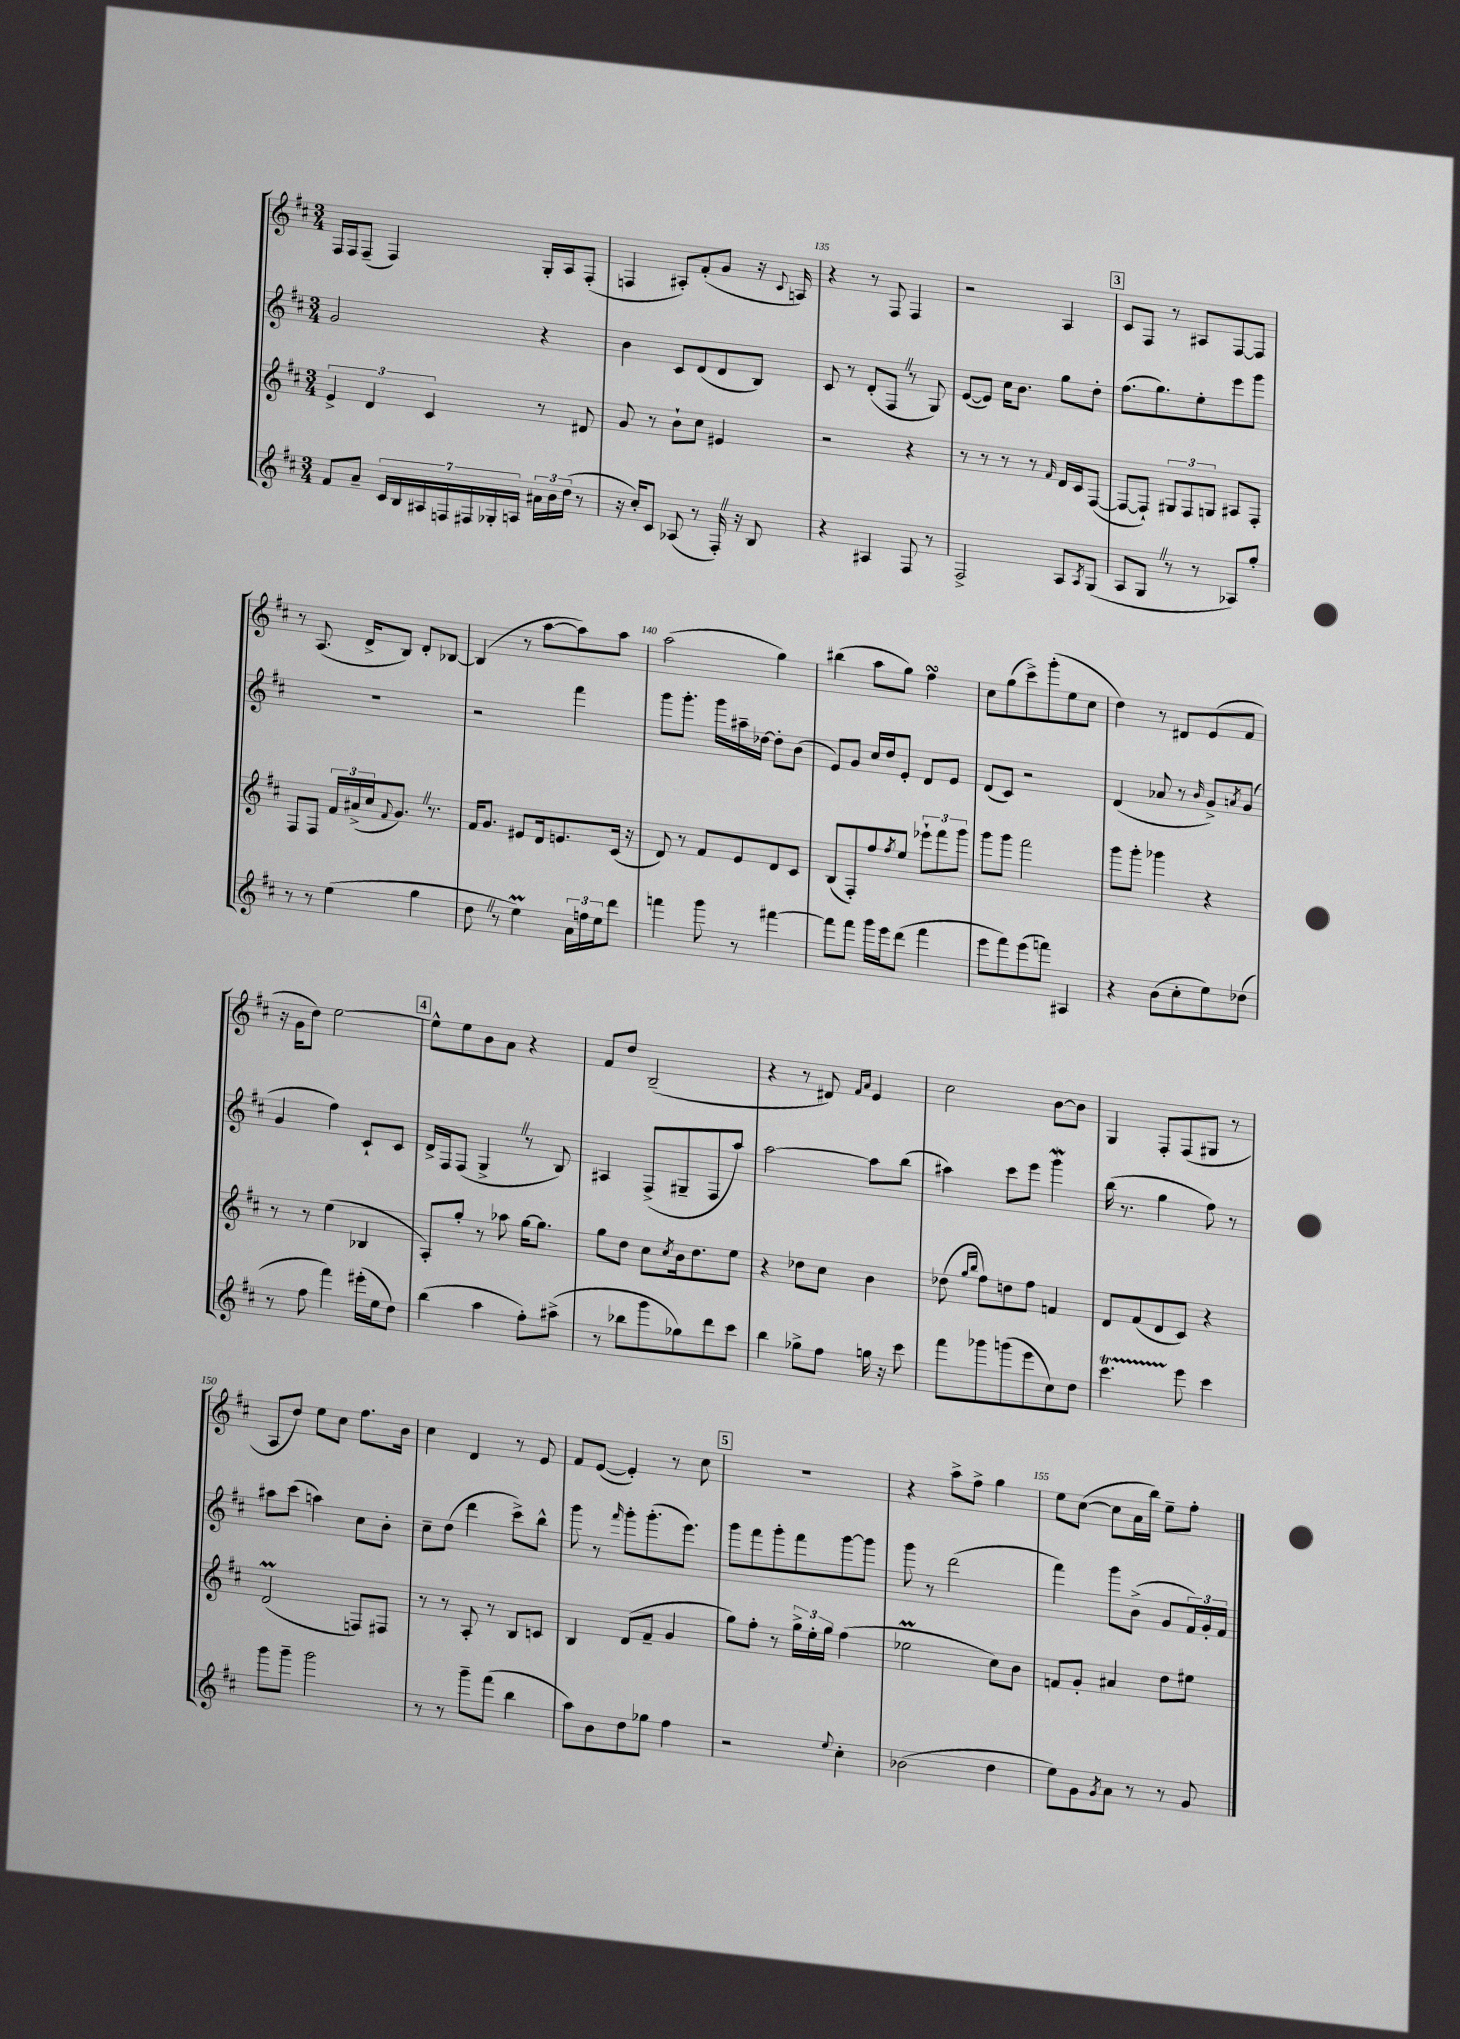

**kern	**kern	**kern	**kern
*part4	*part3	*part2	*part1
*staff4	*staff3	*staff2	*staff1
*clefG2	*clefG2	*clefG2	*clefG2
*k[f#c#]	*k[f#c#]	*k[f#c#]	*k[f#c#]
*M3/4	*M3/4	*M3/4	*M3/4
=133	=133	=133	=133
8f#/L	6e^/	2g/	16F#/LL
.	.	.	16F#/J
8a~/J	.	.	(8F#~/J
.	6d/	.	.
28c#/LL	.	.	4F#/)
28B/	.	.	.
28A#X/	.	.	.
.	6c#/	.	.
28Fn/	.	.	.
28F#X/	.	.	.
28G-X'/	.	.	.
28An/JJ	.	.	.
24a#X\LL	8r	4r	16G'/LL
24b\	.	.	.
.	.	.	16A/J
(24dd\JJ	.	.	.
8r	8d#X/	.	(8F#'/J
=134	=134	=134	=134
16r	8g/	4b\	4Fn/
16cc#'/KL)	.	.	.
8c#/J	8r	.	.
(8A-X/	8b`\L	8c#/L	8A#X'/L)
8r	8cc#\J	(8d/	(8f#'/
16F#'Z/)	4e#X/	8d/	8g/J
16r	.	.	.
8B/	.	8B/J)	16r
.	.	.	8qqc#/
.	.	.	16An/)
=135	=135	=135	=135
4r	2r	8c#/	4r
.	.	8r	.
4A#X/	.	(8d'/L	8r
.	.	8F#Z/J	8F#/
8F#/	4r	8r	4F#/
8r	.	8G/)	.
=136	=136	=136	=136
2F#^/	8r	([8e/L	2r
.	8r	8e/J])	.
.	8r	16cc#\KL	.
.	.	8.b\J	.
.	8r	.	.
.	16qqf#/	.	.
8A/L	16d/LL	8gg\L	4A/
.	16c#/J	.	.
8qA/	.	.	.
(8G/J	([8F#/J	8dd'\J	.
!!LO:REH:place=s1:t=3
=137	=137	=137	=137
8A/L	8F#/L_	(8.ff#\L	8c#/L
8GZ/J	8F#`/J])	.	8F#/J
.	.	8.gg\)	.
8r	12G#X/L	.	8r
.	12F#/	.	.
8r	.	8ee'\	8A#X/L
.	12Gn/J	.	.
8A-X/L)	8A#X/L	8eee\	[8F#/
8gg'/J	8F#'/J	8ggg\J	8F#/J]
!!LO:LB:g=z
=138	=138	=138	=138
8r	8F#/L	2.r	8r
8r	8F#/J	.	(8.A/
(4ee\	24f#/LL	.	.
.	(24a#X^/	.	.
.	.	.	16d^/KL
.	24cc#/J	.	.
.	8qqf#/	.	.
.	8.gZ/J)	.	8B/J)
4gg\	.	.	8d'/L
.	8.r	.	.
.	.	.	[8B-X/J
=139	=139	=139	=139
8ddZ\	16f#/KL	2r	(4B-/]
.	8.g/J	.	.
8r	.	.	.
4eeM\)	8e#X/L	.	8r
.	16d/k	.	[8aa\L
.	8.en/	.	.
24a\LL	.	4fff#\	8aa\])
24ffn\	.	.	.
24ee\J	.	.	.
8ddd\J	(16c#/Jk	.	8aa\J
.	16r	.	.
=140	=140	=140	=140
4fffn\	8d/)	8ggg\L	(2aa\
.	8r	8.ggg'\J	.
8ggg\	8f#/L	.	.
.	.	16ggg\LL	.
8r	8e/	16aa#X~\	.
.	.	[16dd-X\JJ	.
[4fff#X\	8d/	8dd-'\L]	4gg\)
.	8c#/J	(8b\J	.
=141	=141	=141	=141
8fff#\L]	(8B/L	8e/L)	(4bb#X\
8fff#\J	8F#'/)	8g/J	.
16ggg\LL	8ff#/	16cc#/LL	8aa\L
16eee\J	.	16dd/J	.
.	8qff#/	.	.
(8ddd\J	8ee/J	8e'/J	8gg\J)
4fff#\	12eee-X`\L	8d/L	4ff#sSsS\
.	12fff#\	.	.
.	.	8e/J	.
.	12ggg\J	.	.
=142	=142	=142	=142
8eee\L	8ggg\L	(8d/L	8cc#\L
8fff#\)	8ggg\J	8c#/J)	(8gg\
(8eee\	2fff#\	2r	8ccc#^\)
8fffn\J)	.	.	(8ggg'\
4A#X/	.	.	8ee\
.	.	.	8cc#\J
=143	=143	=143	=143
4r	8ggg\L	(4d/	4dd\)
.	8ggg'\J	.	.
(8b\L	4ggg-X\	8a-X/	8r
8cc#'\	.	8r	8d#X/L
.	.	16qqb/	.
8ee\)	4r	8g^/L)	(8e/
.	.	8qan/	.
(8dd-X\J	.	(8g/J	8f#/J
!!LO:LB:g=z
=144	=144	=144	=144
8r	8r	4g/	16r
.	.	.	16g\KL
8ff#\	8r	.	8dd\J)
4fff#\)	(4ee\	4ff#\)	[2ee\
(16eee#X'\LL	4B-X/	8c#`/L	.
16ee\J	.	.	.
8dd\J)	.	8c#/J	.
!!LO:REH:place=s1:t=4
=145	=145	=145	=145
(4bb\	8A'/L)	16d^/LL	8ee^^\L]
.	.	16F#/J	.
.	8gg'/J	(8F#/J	8ee\
4aa\	8r	4G^Z/	8b\
.	8aa-X\	.	8a\J
8ff#'\L)	[16gg\KL	8r	4r
.	8.gg\J]	.	.
(8aa#X^\J	.	8B/)	.
=146	=146	=146	=146
8r	8gg\L	4A#X/	8f#/L
8bb-X\L	8dd\J	.	8dd/J
8ggg\	8cc#\L	(8F#^/L	(2B~/
.	8qcc#/	.	.
8gg-X\)	16b\k	8G#X~/	.
.	8.dd\	.	.
8ddd\	.	8F#/	.
8ccc#\J	8ee\J	8aa/J)	.
=147	=147	=147	=147
4bb\	4r	[2aa\	4r
8gg-X^\L	8dd-X\L	.	8r
8ff#\J	8cc#\J	.	8d#X/)
.	.	.	16qqf#/LL
.	.	.	16qqa/JJ
16ggn\	4b\	8aa\L]	4e/
16r	.	.	.
8ccc#\	.	(8bb\J	.
=148	=148	=148	=148
8fff#\L	(8dd-X\	4aa#X\)	2cc#\
.	16qqgg/LL	.	.
.	16qqbb/JJ	.	.
8ggg-X\	8ff#\L)	.	.
(8gggn\	8ddn\	8ccc#\L	.
8eee\	8ff#\J	8eee\J	.
8cc#\)	4fn/	4gggw\	[8b\L
8dd\J	.	.	8b\J]
=149	=149	=149	=149
4.ccc#t\	8d/L	(16bb\	4G/
.	.	8.r	.
.	(8f#/	.	.
.	8d/	4gg\	8F#'/L
8eee\	8c#/J)	.	(8F#/
4ccc#\	4r	8ff#\)	8G#X/J
.	.	8r	8r
!!LO:LB:g=z
=150	=150	=150	=150
8ggg\L	(2dM/	8aa#X\L	8A/L
8ggg~\J	.	(8ccc#\J	8dd/J)
2ggg\	.	4aan\)	8ee\L
.	.	.	8cc#\J
.	8Fn/L)	8cc#\L	8.ff#\L
.	8F#X/J	8b'\J	.
.	.	.	16b\Jk
=151	=151	=151	=151
8r	8r	8cc#~\L	4cc#\
8r	8r	(8dd\J	.
8ggg~\L	8A'/	4ddd\	4d/
(8fff#\J	8r	.	.
4bb\	8B/L	8ccc#^\L)	8r
.	8cn/J	8bb^^\J	8e/
=152	=152	=152	=152
8aa\L)	4B/	8ggg\	8f#/L
8b\	.	8r	([8e/J
.	.	16qqfff#/	.
8dd\	(8d/L	8ggg'\L	4e'/])
8gg-X\J	8f#~/J	(8.ggg'\	.
4ff#\	4g/	.	8r
.	.	8.eee\J)	.
.	.	.	8cc#\
!!LO:REH:place=s1:t=5
=153	=153	=153	=153
2r	8gg\L)	8ggg\L	2.r
.	8ff#'\J	8fff#\	.
.	8r	8ggg'\	.
.	24gg^\LL	8fff#\	.
.	24ee'\	.	.
.	24gg\JJ	.	.
8qqee/	.	.	.
4cc#'\	(4ff#\	[8ggg\	.
.	.	8ggg\J]	.
=154	=154	=154	=154
(2b-X\	2ee-XM\	8ggg\	4r
.	.	8r	.
.	.	(2ddd\	8aa^\L
.	.	.	8ff#^\J
4dd\	8cc#\L)	.	4gg\
.	8b\J	.	.
=155	=155	=155	=155
8ee\L)	8fn/L	4fff#\)	8ee\L
8g\	8g'/J	.	([8cc#\J
8qg/	.	.	.
8a\J	4a#X/	8ggg\L	8cc#\L]
8r	.	(8b^\J	16a\L
.	.	.	16bb\JJ)
8r	8dd\L	8g/L	8ee~\L
8g/	8ee#X\J	24f#/L)	8ff#'\J
.	.	24g'/	.
.	.	24f#/JJ	.
==	==	==	==
*-	*-	*-	*-
